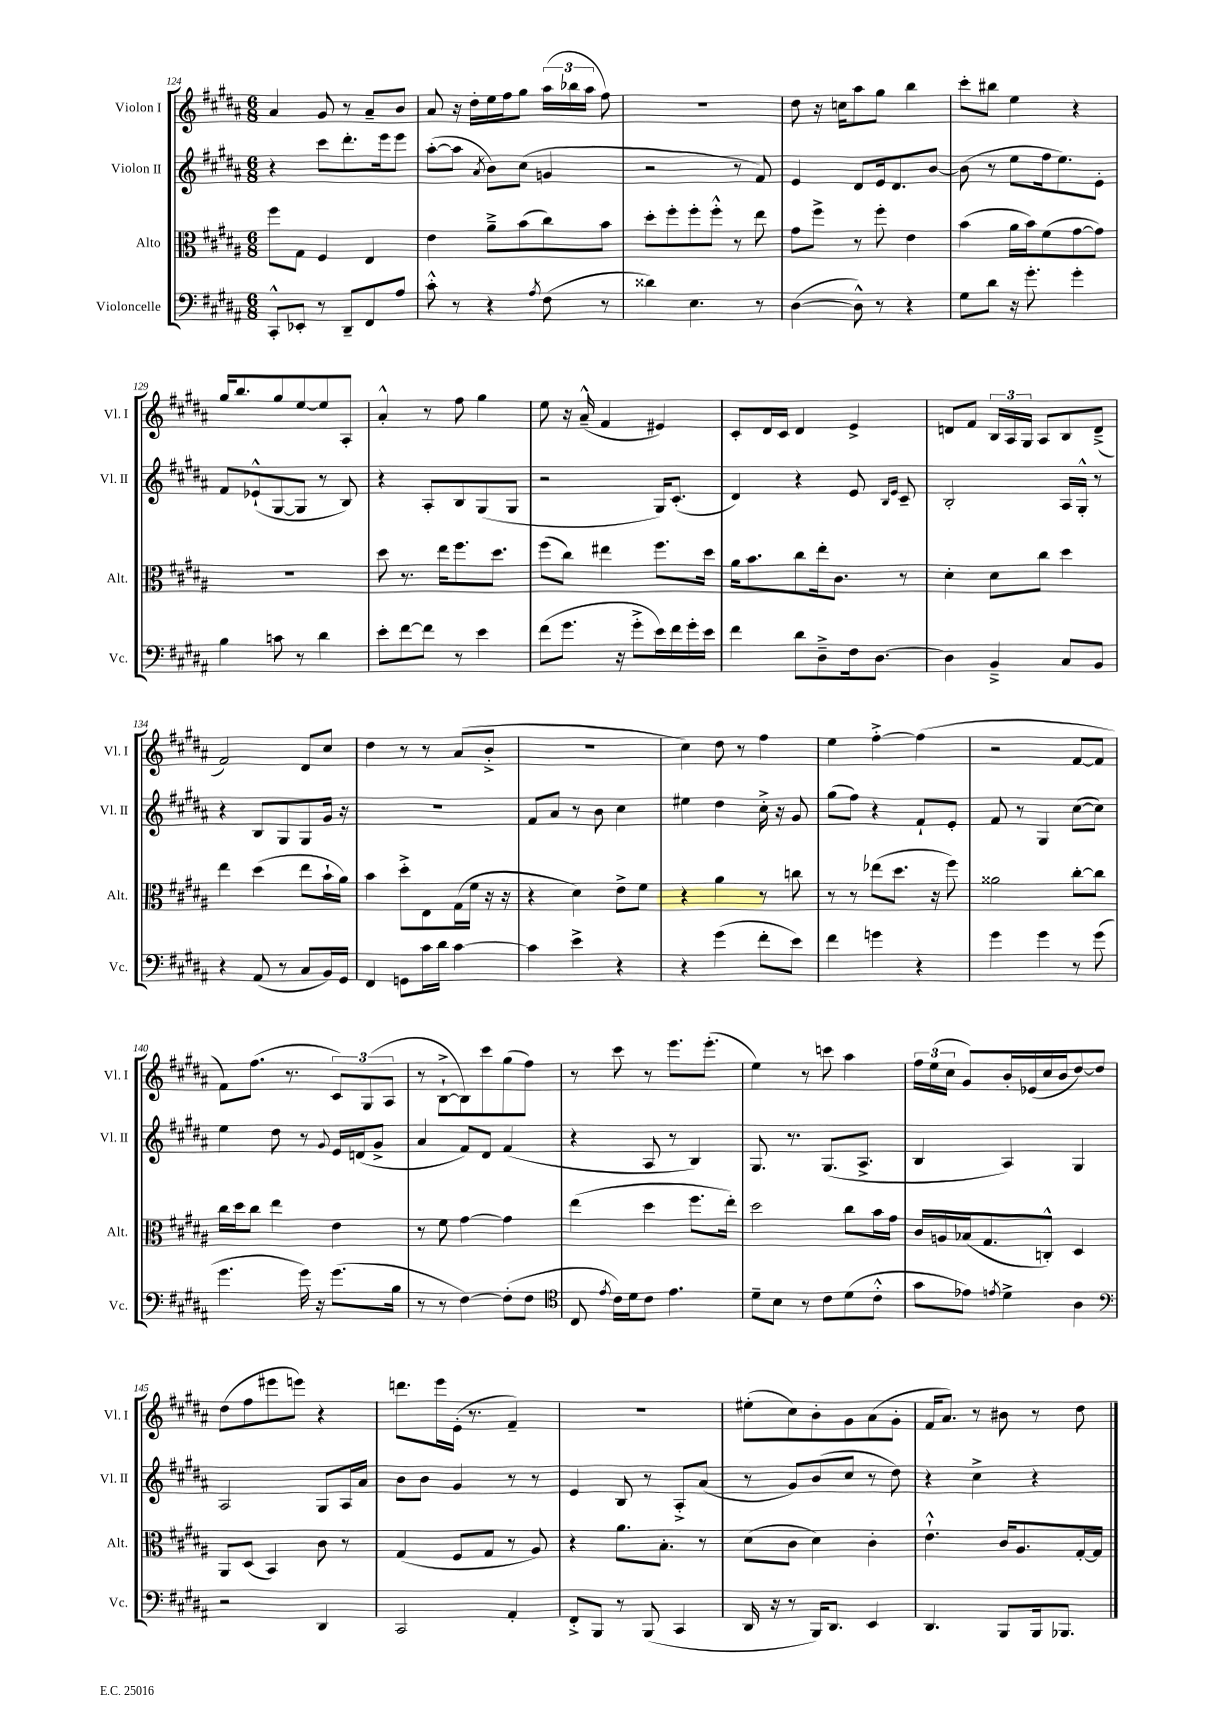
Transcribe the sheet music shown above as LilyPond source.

<<
\new StaffGroup <<
\new Staff = "s0" \with { instrumentName = "Violon I" shortInstrumentName = "Vl. I" } {
    \clef treble \key b \major \numericTimeSignature \time 6/8
    \autoBeamOff ais'4 gis'8 r8 ais'8[-- b'8] |
    ais'8 r16 dis''16[-. e''16 fis''16 gis''8] \tuplet 3/2 { ais''16[( bes''16 ais''16] } fis''8) |
    R2. |
    dis''8 r16 c''16[ ais''8 gis''8] b''4 |
    cis'''8[-. bis''8] e''4 r4 |
    gis''16[ b''8. gis''8 e''8~ e''8 ais8]-. |
    ais'4-.-^ r8 fis''8 gis''4 |
    e''8 r16 ais'16---^( fis'4 eis'4) |
    cis'8[-. dis'16 cis'16] dis'4 e'4-> |
    d'8[ fis'8] \tuplet 3/2 { b16[ ais16 gis16] } ais8[ b8 d'8]--->( |
    fis'2) dis'8[ cis''8] |
    dis''4 r8 r8 ais'8[( b'8]-.-> |
    R2. |
    cis''4) dis''8 r8 fis''4 |
    e''4 fis''4~-.-> fis''4( |
    r2 fis'8[~ fis'8] |
    fis'8[) fis''8.]( r8. \tuplet 3/2 { cis'8[) gis8( ais8] } |
    r8 b8[~-!-> b8) cis'''8 gis''8( fis''8]) |
    r8 cis'''8 r8 e'''8.[ e'''8.]-.( |
    e''4) r8 c'''8 ais''4 |
    \tuplet 3/2 { fis''16[ e''16( cis''16] } gis'8[) b'16-. ees'16( cis''16 b'16 dis''8~) dis''8] |
    dis''8[( fis''8 eis'''8 e'''8]) r4 |
    d'''8.[ e'''16 e'16]-.( r8. fis'4--) |
    R2. |
    eis''8[-.( cis''8) b'8-. gis'8 ais'8( gis'8]-. |
    fis'16[ ais'8.]) r8 bis'8 r8 dis''8 \bar "|." |
}
\new Staff = "s1" \with { instrumentName = "Violon II" shortInstrumentName = "Vl. II" } {
    \clef treble \key b \major \numericTimeSignature \time 6/8
    \autoBeamOff r4 cis'''8[ dis'''8.-. e'''16 e'''8] |
    ais''8[~-.( ais''8] \acciaccatura { ais'8 } b'8[) cis''8]( g'4 |
    r2 r8 fis'8) |
    e'4 dis'8[ e'16 dis'8. b'8]~ |
    b'8( r8 e''8[ fis''16 e''8.) e'8]-. |
    fis'8[ ees'8-!-^( gis8~ gis8] r8 b8) |
    r4 ais8[-. b8 gis8( gis8] |
    r2 gis16[) cis'8.]-.( |
    dis'4) r4 e'8 \grace { b16[ e'16] } cis'8-- |
    b2-. ais16[ gis16]-.-^ r8 |
    r4 b8[ gis8 gis8 gis'16] r16 |
    R2. |
    fis'8[ ais'8] r8 b'8 cis''4 |
    eis''4 dis''4 cis''16-.-> r16 gis'8 |
    gis''8[( fis''8]) r4 fis'8[-! e'8]-. |
    fis'8 r8 gis4 cis''8[~( cis''8]) |
    e''4 dis''8 r8 \appoggiatura { gis'8 } e'16[ d'16( gis'8]-> |
    ais'4 fis'8[) dis'8] fis'4( |
    r4 ais8 r8 b4) |
    gis8. r8. gis8.[( ais8.]-> |
    b4 ais4) gis4 |
    ais2 gis8[ ais16 ais'16] |
    b'8[ b'8] gis'4 r8 r8 |
    e'4 b8 r8 ais8[-.-> ais'8]( |
    r8 gis'8[) b'8( cis''8] r8 dis''8) |
    r4 cis''4-> r4 \bar "|." |
}
\new Staff = "s2" \with { instrumentName = "Alto" shortInstrumentName = "Alt." } {
    \clef alto \key b \major \numericTimeSignature \time 6/8
    \autoBeamOff fis''8[ gis8] fis4 e4 |
    e'4 ais'8[---> b'8( cis''8) b'8] |
    dis''8[-. fis''8-. fis''8-. fis''8]-.-^ r8 e''8 |
    gis'8[ fis''8]-> r8 fis''8-. e'4 |
    b'4( ais'16[ b'16) fis'8( gis'8~ gis'8]) |
    R2. |
    dis''8 r8. e''16[ fis''8. dis''8.] |
    fis''8[( cis''8]) eis''4 fis''8.[ dis''16] |
    ais'16[ b'8. cis''8 e''16-. cis'8.] r8 |
    dis'4-. dis'8[ cis''8] dis''4 |
    e''4 dis''4( e''8[ b'16-! ais'16]) |
    b'4 dis''8[-.-> e8 gis16( fis'16] r16 r16 |
    r4 dis'4) e'8[-> fis'8] |
    r4 ais'4 r8 c''8 |
    r8 r8 ees''8[( dis''8.] r16 fis''8) |
    aisis'2 cis''8[~-. cis''8] |
    cis''16[ dis''16 cis''8] e''4 e'4 |
    r8 fis'8 gis'4~ gis'4 |
    e''4( dis''4 fis''8.[ e''16]-.) |
    dis''2 cis''8[ b'16 gis'16] |
    cis'16[ a16 bes16( gis8. c8]-.-^) dis4 |
    ais,8[ dis8]( b,4) cis'8 r8 |
    gis4( fis8[ gis8] r8 ais8) |
    r4 ais'8.[ b8.]-. r8 |
    dis'8[( cis'8] dis'4) cis'4-. |
    e'4.-!-^ cis'16[ ais8. gis16~-. gis16] \bar "|." |
}
\new Staff = "s3" \with { instrumentName = "Violoncelle" shortInstrumentName = "Vc." } {
    \clef bass \key b \major \numericTimeSignature \time 6/8
    \autoBeamOff cis,8[-.-^ ees,8]-. r8 dis,8[-- fis,8 ais8] |
    cis'8-.-^ r8 r4 \acciaccatura { ais8 } fis8( r8 |
    disis'4) e4. r8 |
    dis4~( dis8-^) r8 r4 |
    gis8[ dis'8] r16 gis'8.-. gis'4-. |
    b4 c'8 r8 dis'4 |
    e'8[-. fis'8~ fis'8] r8 e'4 |
    fis'8[( gis'8.] r16 gis'8[-.-> e'16) fis'16 gis'16-. e'16] |
    fis'4 dis'8[ dis8---> fis16 dis8.]~ |
    dis4 b,4---> cis8[ b,8] |
    r4 ais,8( r8 cis8[ b,16) gis,16] |
    fis,4 g,8[ cis'16 dis'16] cis'4~ |
    cis'4 e'4-> r4 |
    r4 gis'4( fis'8[-. e'8]) |
    fis'4 g'4 r4 |
    gis'4 gis'4 r8 gis'8( |
    gis'4. gis'16) r16 gis'8.[( b16] |
    r8 r8 fis4~) fis8[-.( fis8] |
    \clef tenor cis8 \acciaccatura { e'8 } cis'16[) dis'16 cis'8] e'4. |
    dis'8[-- b8] r8 cis'8[ dis'8( cis'8]-.-^ |
    gis'8[ ees'8]) \acciaccatura { e'8 } dis'4-> ais4 |
    \clef bass r2 dis,4 |
    cis,2 ais,4-. |
    fis,8[-.-> b,,8] r8 b,,8( cis,4 |
    dis,16 r16 r8 b,,16[) dis,8.] e,4 |
    dis,4. b,,8[ b,,16 bes,,8.] \bar "|." |
}
>>
>>
\layout { \context { \Score currentBarNumber = #124 } }
